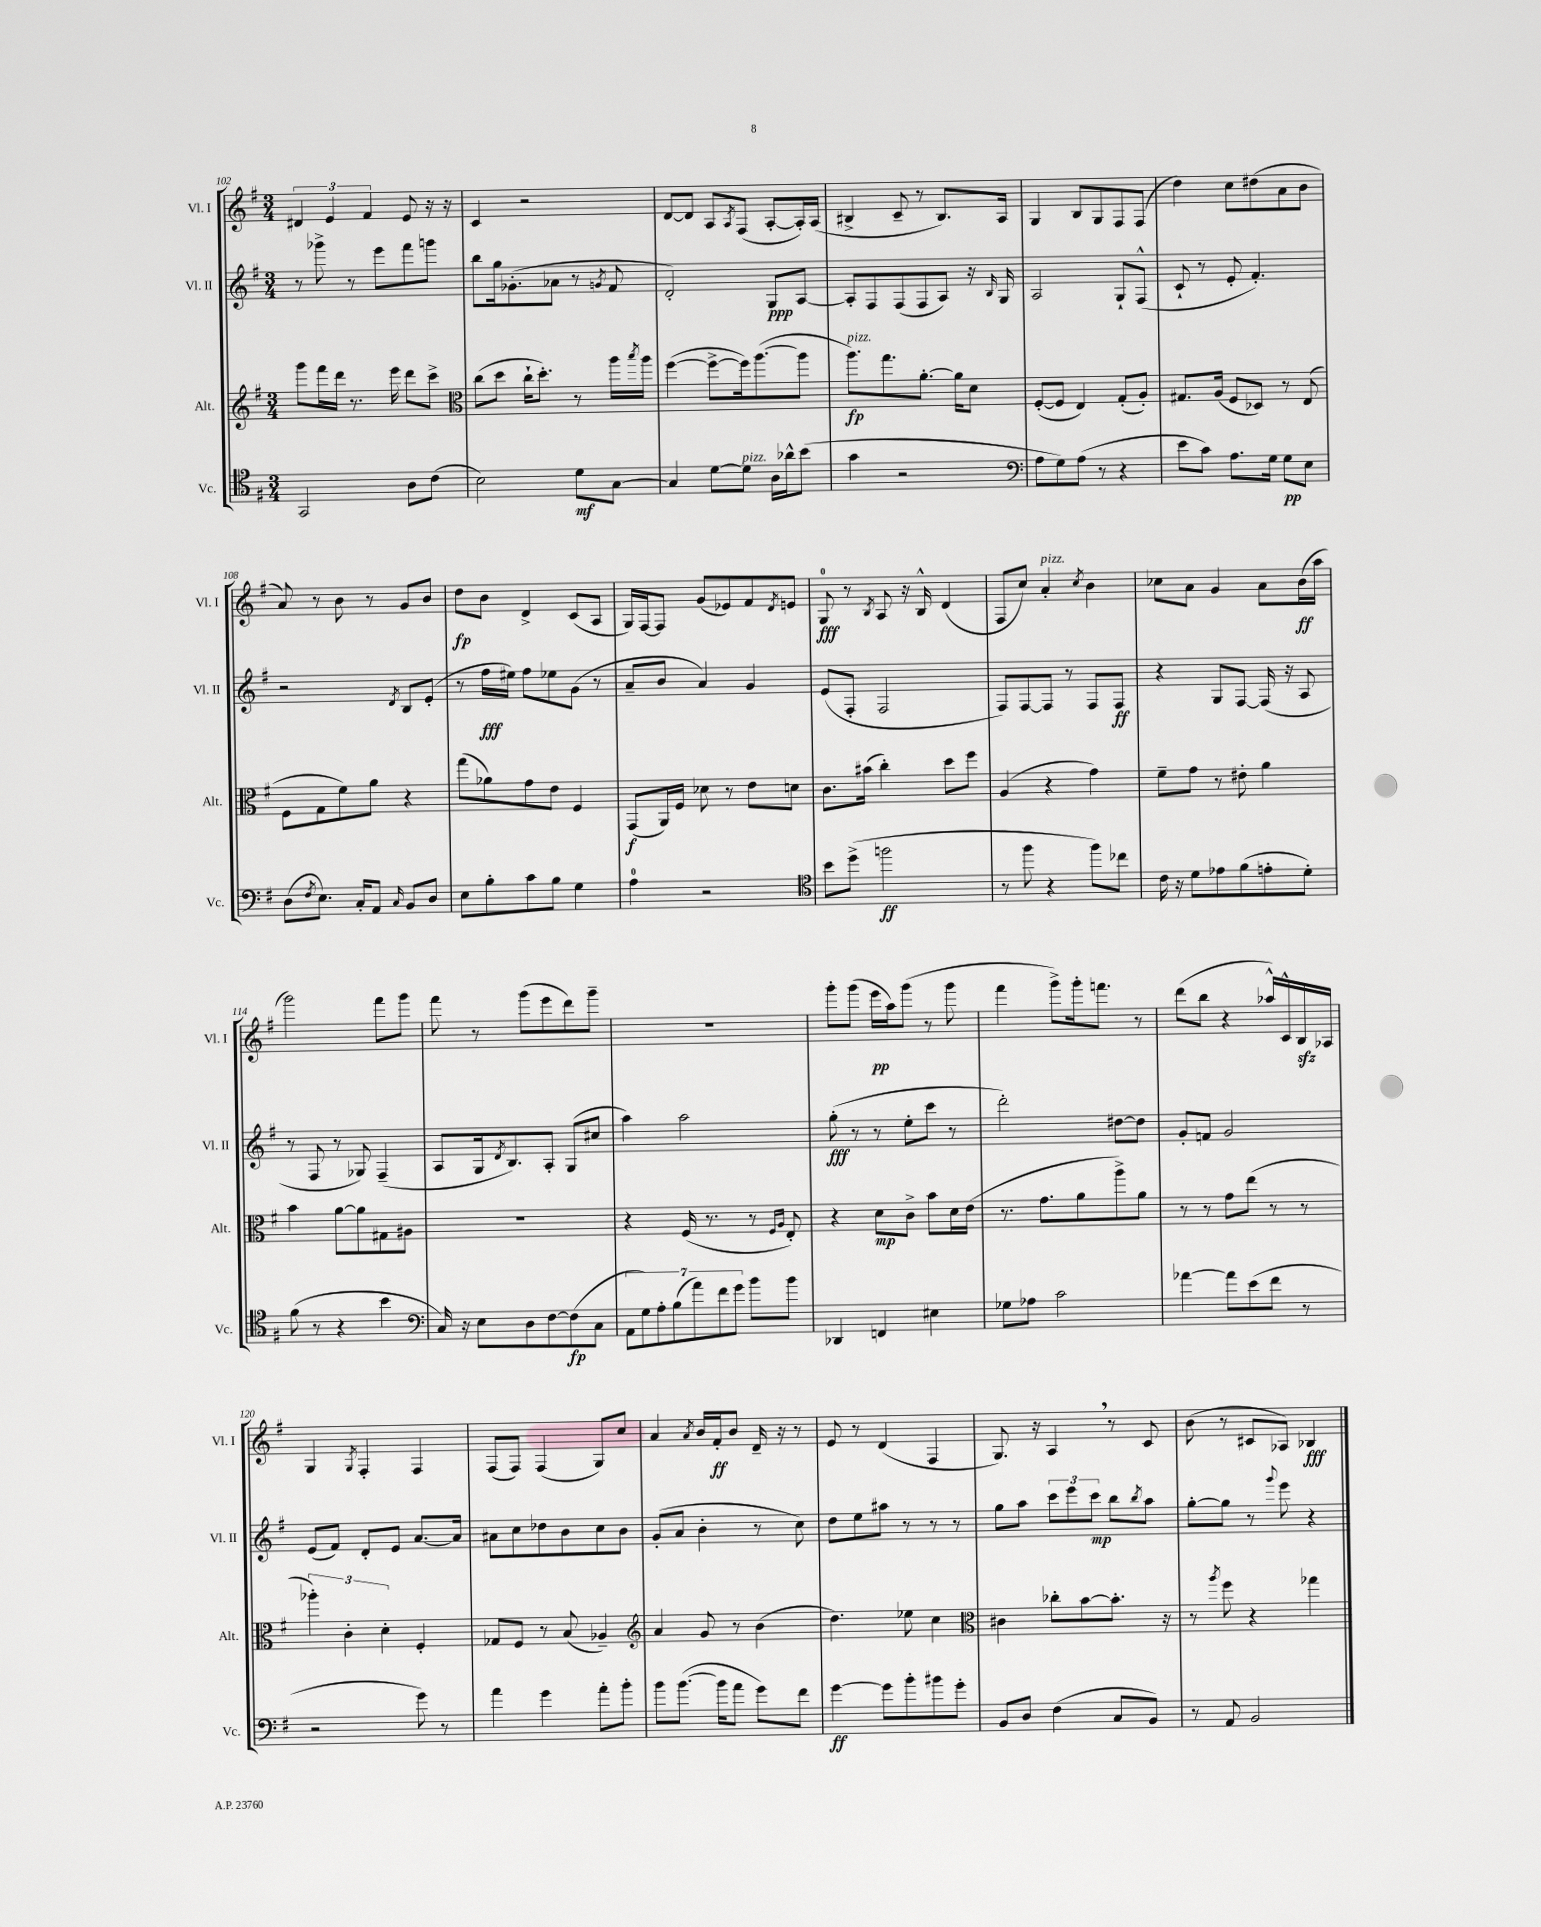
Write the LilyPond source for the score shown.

<<
\new StaffGroup <<
\new Staff = "s0" \with { instrumentName = "Vl. I" shortInstrumentName = "Vl. I" } {
    \clef treble \key g \major \numericTimeSignature \time 3/4
    \tuplet 3/2 { dis'4 e'4 fis'4 } e'8 r16 r16 |
    c'4 r2 |
    d'8~ d'8 a8 \acciaccatura { a8 } fis8( a8~-. a16-.) a16( |
    bis4-> c'8-- r8 bis8.) a16 |
    g4 b8 g8 fis8 fis8( |
    d''4) c''8 dis''8( a'8 b'8 |
    a'8) r8 b'8 r8 g'8 b'8 |
    d''8\fp b'8 d'4-> c'8( a8 |
    g16) fis16~ fis8 g'8( ees'8) fis'8 \acciaccatura { d'8 } e'8 |
    g8-0\fff r8 \acciaccatura { b8 } a8 r16 b16-^ d'4( |
    fis8 c''8) a'4-.^\markup { \italic "pizz." } \acciaccatura { c''8 } b'4 |
    ces''8 a'8 g'4 a'8 b'16\ff( a''16 |
    g'''2) fis'''8 g'''8 |
    fis'''8 r8 g'''8( e'''8 d'''8) g'''8-- |
    R2. |
    g'''8-. g'''8( e'''16\pp a''16) g'''8( r8 g'''8 |
    fis'''4 g'''8->) g'''16-. f'''8. r8 |
    d'''8( b''8 r4 aes''16-^) c'16-^ b16\sfz aes16 |
    g4 \acciaccatura { g8 } fis4-. fis4 |
    fis8( fis8) fis4( g8) c''8 |
    a'4 \acciaccatura { a'8 } b'16 fis'16-.\ff b'8 d'16-- r16 r8 |
    e'8 r8 d'4( fis4 |
    g8.) r16 a4 \breathe r8 c'8 |
    b'8( r8 cis'8 aes8) bes4\fff \bar "|." |
}
\new Staff = "s1" \with { instrumentName = "Vl. II" shortInstrumentName = "Vl. II" } {
    \clef treble \key g \major \numericTimeSignature \time 3/4
    r8 ges'''8-> r8 e'''8 fis'''8 g'''8 |
    b''8 g''16 ges'8.-.( aes'8 r8 \acciaccatura { g'8 } fis'8 |
    d'2-.) g8\ppp a8~ |
    a8-. fis8 fis8( fis8 a8) r16 \grace { b16 } g16 |
    a2 g8-! fis8-^( |
    c'8-! r8 e'8-. fis'4.-.) |
    r2 \acciaccatura { d'8 } b8 e'8-.( |
    r8 fis''16\fff eis''16) fis''8 ees''8 g'8( r8 |
    a'8-- b'8 a'4) g'4 |
    e'8( fis8-. fis2 |
    fis8) fis8~ fis8 r8 fis8 fis8\ff |
    r4 g8 fis8~ fis16( r16 a8 |
    r8 fis8 r8 ges8) fis4--( |
    a8 g16 \acciaccatura { d'8 } b8.) a8-. g8( cis''8 |
    a''4) a''2 |
    g''8-.\fff( r8 r8 e''8-. c'''8 r8 |
    d'''2-.) dis''8~ dis''8 |
    g'8-. f'8 g'2 |
    e'8( fis'8) d'8-. e'8 a'8.~ a'16 |
    ais'8 c''8 des''8 b'8 c''8 b'8 |
    g'8-.( a'8 b'4-. r8 c''8) |
    d''8 e''8 ais''8 r8 r8 r8 |
    g''8 a''8 \tuplet 3/2 { c'''8 e'''8 c'''8\mp } b''8 \acciaccatura { b''8 } a''8 |
    g''8~-. g''8 r8 \appoggiatura { g'''8 } e'''8 r4 \bar "|." |
}
\new Staff = "s2" \with { instrumentName = "Alt." shortInstrumentName = "Alt." } {
    \clef treble \key g \major \numericTimeSignature \time 3/4
    g'''8 fis'''16 d'''16 r8. e'''16 d'''8 c'''8-> |
    \clef alto c''8( d''8 c''16-! d''8.-.) r8 a''16 \acciaccatura { b''8 } a''16 |
    fis''4~( fis''8~-> fis''16) a''8.~( a''8 |
    a''8.\fp^\markup { \italic "pizz." }) g''8. a'8.~-. a'16 d'8 |
    fis8~-.( fis8 e4) g8-.( a8-.) |
    gis8. a16( fis8 des8) r8 e8( |
    fis8 g8 fis'8) a'8 r4 |
    g''8( aes'8) g'8 e'8 fis4 |
    g,8\f( a,16) fis16 des'8 r8 e'8 d'8 |
    c'8. bis'16( c''4-.) d''8 fis''8 |
    a4( r4 g'4) |
    fis'8-- g'8 r8 eis'8-. a'4 |
    b'4 a'8~ a'8 gis8 ais8 |
    R2. |
    r4 fis16( r8. r8 \grace { fis16 a16 } e8-.) |
    r4 d'8\mp c'8-> b'8 d'16 e'16( |
    r8. g'8. a'8 a''8->) a'8 |
    r8 r8 g'8 e''8( r8 r8 |
    \tuplet 3/2 { aes''4-.) c'4-. d'4-. } fis4-. |
    ges8 fis8 r8 b8( aes4--) |
    \clef treble a'4 g'8 r8 b'4( |
    d''4.) ees''8 c''4 |
    \clef alto cis'4 ces''8-. b'8~ b'8.-. r16 |
    r8 \acciaccatura { a''8 } fis''8 r4 ges''4 \bar "|." |
}
\new Staff = "s3" \with { instrumentName = "Vc." shortInstrumentName = "Vc." } {
    \clef tenor \key g \major \numericTimeSignature \time 3/4
    g,2 a8 c'8( |
    b2) d'8\mf g8~ |
    g4 d'8~ d'8^\markup { \italic "pizz." } a16 aes'16-^ b'8( |
    g'4 r2 |
    \clef bass a8 g8) a8( r8 r4 |
    e'8 c'8) a8. g16 g8\pp e8 |
    d8( \acciaccatura { fis8 } e8.) c16-. a,8 \grace { c16 } b,8 d8 |
    e8 b8-. c'8 b8 g4 |
    a4-0 r2 |
    \clef tenor b'8 d''8->( f''2\ff |
    r8 fis''8 r4 fis''8) ces''8 |
    c'16 r16 d'8 ees'8 fis'8( e'8-. d'8-.) |
    fis'8( r8 r4 b'4 |
    \clef bass c16) r16 e8 d8 fis8~ fis8\fp( c8 |
    \tuplet 7/4 { a,8 g8) a8-. b8( a'8) fis'8 g'8 } b'8 b'8 |
    des,4 f,4 eis4 |
    ges8 aes8 c'2 |
    aes'4~ aes'8 e'8( fis'8 r8 |
    r2 g'8) r8 |
    a'4 g'4 a'8-. b'8-. |
    b'8 b'8.~( b'16 a'8 g'8) fis'8 |
    g'4~\ff g'8 b'8-. bis'8 g'8-. |
    b,8 d8 fis4( c8 b,8) |
    r8 a,8 b,2 \bar "|." |
}
>>
>>
\layout { \context { \Score currentBarNumber = #102 } }
